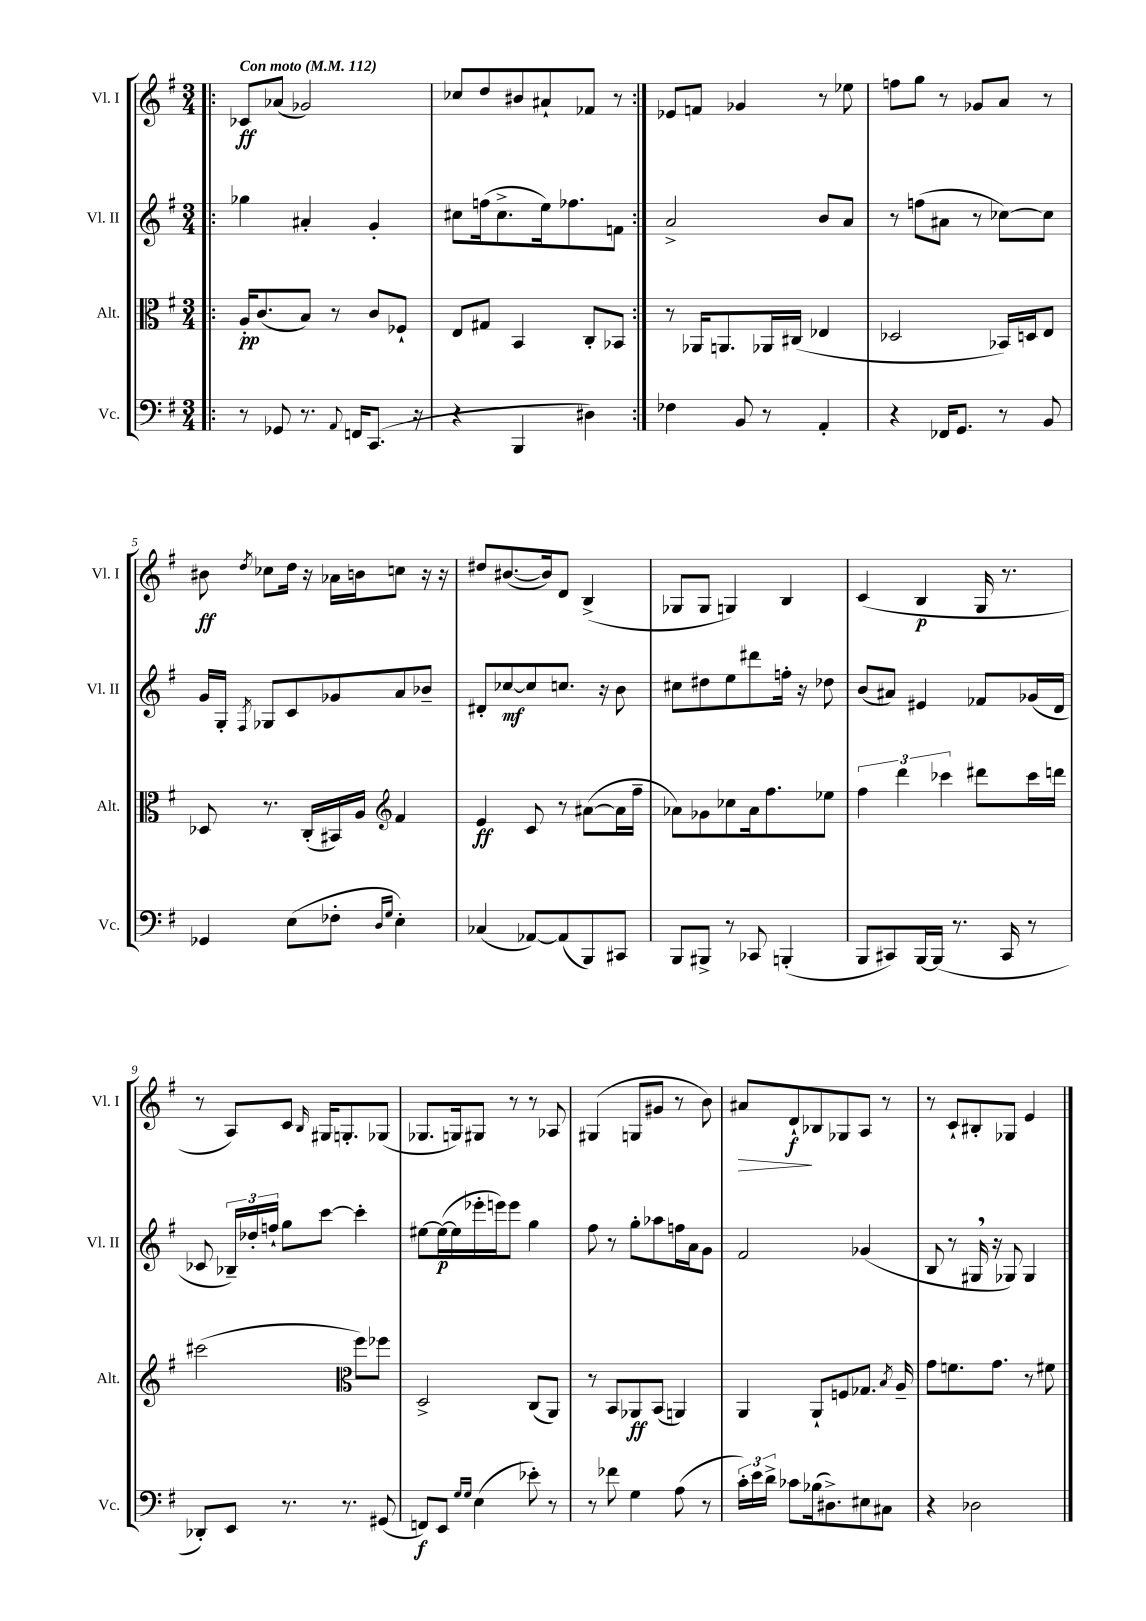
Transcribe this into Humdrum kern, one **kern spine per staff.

**kern	**dynam	**kern	**dynam	**kern	**dynam	**kern	**dynam
*part4	*part4	*part3	*part3	*part2	*part2	*part1	*part1
*staff4	*staff4	*staff3	*staff3	*staff2	*staff2	*staff1	*staff1
*I"Vc.	*	*I"Alt.	*	*I"Vl. II	*	*I"Vl. I	*
*I'Vc.	*	*I'Alt.	*	*I'Vl. II	*	*I'Vl. I	*
*clefF4	*	*clefC3	*	*clefG2	*	*clefG2	*
*k[f#]	*	*k[f#]	*	*k[f#]	*	*k[f#]	*
*M3/4	*	*M3/4	*	*M3/4	*	*M3/4	*
*MM112	*	*MM112	*	*MM112	*	*MM112	*
=1!|:	=1!|:	=1!|:	=1!|:	=1!|:	=1!|:	=1!|:	=1!|:
!	!	!	!	!	!	!LO:TX:a:B:t=Con moto	!
8r	.	16A'/KL	pp	4gg-X\	.	8c-X/L	ff
.	.	(8.c/	.	.	.	.	.
8GG-X/	.	.	.	.	.	(8a-X/J	.
8.r	.	8B/J)	.	4a#X'/	.	2g-X/)	.
.	.	8r	.	.	.	.	.
8qqAA/	.	.	.	.	.	.	.
16FFn/KL	.	.	.	.	.	.	.
(8.CC/J	.	8c/L	.	4g'/	.	.	.
.	.	8F-X`/J	.	.	.	.	.
16r	.	.	.	.	.	.	.
=2	=2	=2	=2	=2	=2	=2	=2
4r	.	8E/L	.	8cc#X\L	.	8cc-X/L	.
.	.	8G#X/J	.	(16ffn\k	.	8dd/	.
.	.	.	.	8.cc#^\	.	.	.
4BBB/	.	4BB/	.	.	.	8b#X/	.
.	.	.	.	16ee\k)	.	8a#X`/	.
.	.	.	.	8.ff-X\	.	.	.
4D#X\)	.	8C'/L	.	.	.	8f-X/J	.
.	.	8BB-X/J	.	8fn\J	.	8r	.
=3:|!	=3:|!	=3:|!	=3:|!	=3:|!	=3:|!	=3:|!	=3:|!
4F-X\	.	8r	.	2a^/	.	8e-X/L	.
.	.	16AA-X/KL	.	.	.	8fn/J	.
.	.	8.AAn/	.	.	.	.	.
8BB/	.	.	.	.	.	4g-X/	.
8r	.	16AA-X/L	.	.	.	.	.
.	.	(16C#X/JJ	.	.	.	.	.
4AA'/	.	4E-X/	.	8b/L	.	8r	.
.	.	.	.	8a/J	.	8ee-X\	.
=4	=4	=4	=4	=4	=4	=4	=4
4r	.	2D-X/	.	8r	.	8ffn\L	.
.	.	.	.	(8ffn\L	.	8gg\J	.
16FF-X/KL	.	.	.	8a#X\J	.	8r	.
8.GG/J	.	.	.	.	.	.	.
.	.	.	.	8r	.	8g-X/L	.
8r	.	16BB-X/LL)	.	[8cc-X\L)	.	8a/J	.
.	.	16Dn/J	.	.	.	.	.
8BB/	.	8E/J	.	8cc-\J]	.	8r	.
!!LO:LB:g=z
=5	=5	=5	=5	=5	=5	=5	=5
4GG-X/	.	8D-X/	.	16g/LL	.	8b#X\	ff
.	.	.	.	16G'/JJ	.	.	.
.	.	.	.	8qF#/	.	8qdd/	.
.	.	8.r	.	8G-X/L	.	8cc-X\L	.
(8E\L	.	.	.	8c/	.	16dd\Jk	.
.	.	(16C'/LL	.	.	.	16r	.
8F-X'\J	.	16BB#X/)	.	8g-X/	.	16a-X\LL	.
.	.	16A/JJ	.	.	.	16bn\J	.
16qqD/LL	.	.	.	.	.	.	.
16qqG/JJ	.	.	.	.	.	.	.
*	*	*clefG2	*	*	*	*	*
4E'\)	.	4f#/	.	8a/	.	8ccn\J	.
.	.	.	.	8b-X~/J	.	16r	.
.	.	.	.	.	.	16r	.
=6	=6	=6	=6	=6	=6	=6	=6
(4C-X/	.	4e/	ff	8d#X'/L	.	8dd#X/L	.
.	.	.	.	[8cc-X/	mf	([8.b#X/	.
[8AA-X/L)	.	8c/	.	8cc-/]	.	.	.
.	.	.	.	.	.	16b#/k])	.
(8AA-/]	.	8r	.	8.ccn/J	.	8d/J	.
8BBB/)	.	([8a#X\L	.	.	.	(4B^/	.
.	.	.	.	16r	.	.	.
8CC#X/J	.	16a#\L]	.	8b\	.	.	.
.	.	16ff#~\JJ	.	.	.	.	.
=7	=7	=7	=7	=7	=7	=7	=7
8BBB/L	.	8a-X\L)	.	8cc#X\L	.	8G-X/L	.
8BBB#X^/J	.	8g-X\	.	8dd#X\	.	8G-/J	.
8r	.	8cc-X\	.	8ee\	.	4Gn/)	.
8CC-X/	.	16a-\k	.	8ddd#X\	.	.	.
.	.	8.ff#\	.	.	.	.	.
(4BBBn'/	.	.	.	16ffn'\Jk	.	4B/	.
.	.	.	.	16r	.	.	.
.	.	8ee-X\J	.	8dd-X\	.	.	.
=8	=8	=8	=8	=8	=8	=8	=8
8BBB/L	.	6ff#\	.	(8b/L	.	(4c/	.
8CC#X/)	.	.	.	8a#X/J)	.	.	.
.	.	6ddd\	.	.	.	.	.
[16BBB/L	.	.	.	4e#X/	.	4B/	p
(16BBB/JJ]	.	.	.	.	.	.	.
.	.	6ccc-X\	.	.	.	.	.
8.r	.	.	.	.	.	.	.
.	.	8ddd#X\L	.	8f-X/L	.	16G/	.
16CC#/	.	.	.	.	.	8.r	.
8r	.	16ccc-\L	.	(16g-X/L	.	.	.
.	.	16dddn\JJ	.	16d/JJ	.	.	.
!!LO:LB:g=z
=9	=9	=9	=9	=9	=9	=9	=9
8DD-X'/L)	.	(2ccc#X\	.	8c-X/	.	8r	.
8EE/J	.	.	.	24B-X~/LL)	.	8A/L)	.
.	.	.	.	24dd-X'/	.	.	.
.	.	.	.	24ffn`/JJ	.	.	.
8.r	.	.	.	8gg\L	.	8c/J	.
.	.	.	.	.	.	16qqB/	.
.	.	.	.	[8ccc\J	.	16G#X/KL	.
8.r	.	.	.	.	.	8.Gn'/	.
*	*	*clefC3	*	*	*	*	*
.	.	8ff#\L)	.	4ccc'\]	.	.	.
(8GG#X/	.	8ff-X\J	.	.	.	(8G-X/J	.
=10	=10	=10	=10	=10	=10	=10	=10
8FFn/L)	f	2D^/	.	[8ee#X\L	.	8.G-X/L	.
8EE/J	.	.	.	(16ee#\L_	p	.	.
.	.	.	.	16ee#\]	.	16Gn/k)	.
16qqG/LL	.	.	.	.	.	.	.
16qqG/JJ	.	.	.	.	.	.	.
(4E\	.	.	.	16eee-X'\	.	8G#X/J	.
.	.	.	.	16eeen\J)	.	.	.
.	.	.	.	8eee\J	.	8r	.
8e-X'\)	.	(8C/L	.	4gg\	.	8r	.
8r	.	8AA/J)	.	.	.	8A-X/	.
=11	=11	=11	=11	=11	=11	=11	=11
8r	.	8r	.	8ff#\	.	(4G#X/	.
8f-X\	.	8BB/L	.	8r	.	.	.
4G\	.	8AA-X/	ff	8gg'\L	.	8Gn/L	.
.	.	(8BB/J	.	8aa-X\	.	8g#X/J	.
(8A\	.	4AAn/)	.	16ffn\L	.	8r	.
.	.	.	.	16a\J	.	.	.
8r	.	.	.	8g\J	.	8b\)	.
=12	=12	=12	=12	=12	=12	=12	=12
!	!	!	!	!	!	!	!LO:HP:b
24c'\LL)	.	4AA/	.	2f#/	.	8a#X/L	>
24e\	.	.	.	.	.	.	.
24d^\JJ	.	.	.	.	.	.	.
8c-X\L	.	.	.	.	.	8d`/	f
(16B-X\k	.	8AA`/L	.	.	.	8B-X/	]
8.D#X^\)	.	.	.	.	.	.	.
.	.	8Fn/	.	.	.	8G-X/	.
8E#X\	.	8.G-X/J	.	(4g-X/	.	8A/J	.
8C#X\J	.	.	.	.	.	8r	.
.	.	8qB/	.	.	.	.	.
.	.	16A~/	.	.	.	.	.
=13	=13	=13	=13	=13	=13	=13	=13
4r	.	8g\L	.	8B/	.	8r	.
.	.	8.fn\	.	8r	.	8c`/L	.
2D-X\	.	.	.	16G#X,/	.	8B#X'/	.
.	.	8.g\J	.	16r	.	.	.
.	.	.	.	8G-X/)	.	8G-X/J	.
.	.	8r	.	4G-/	.	4e/	.
.	.	8f#X\	.	.	.	.	.
==	==	==	==	==	==	==	==
*-	*-	*-	*-	*-	*-	*-	*-
